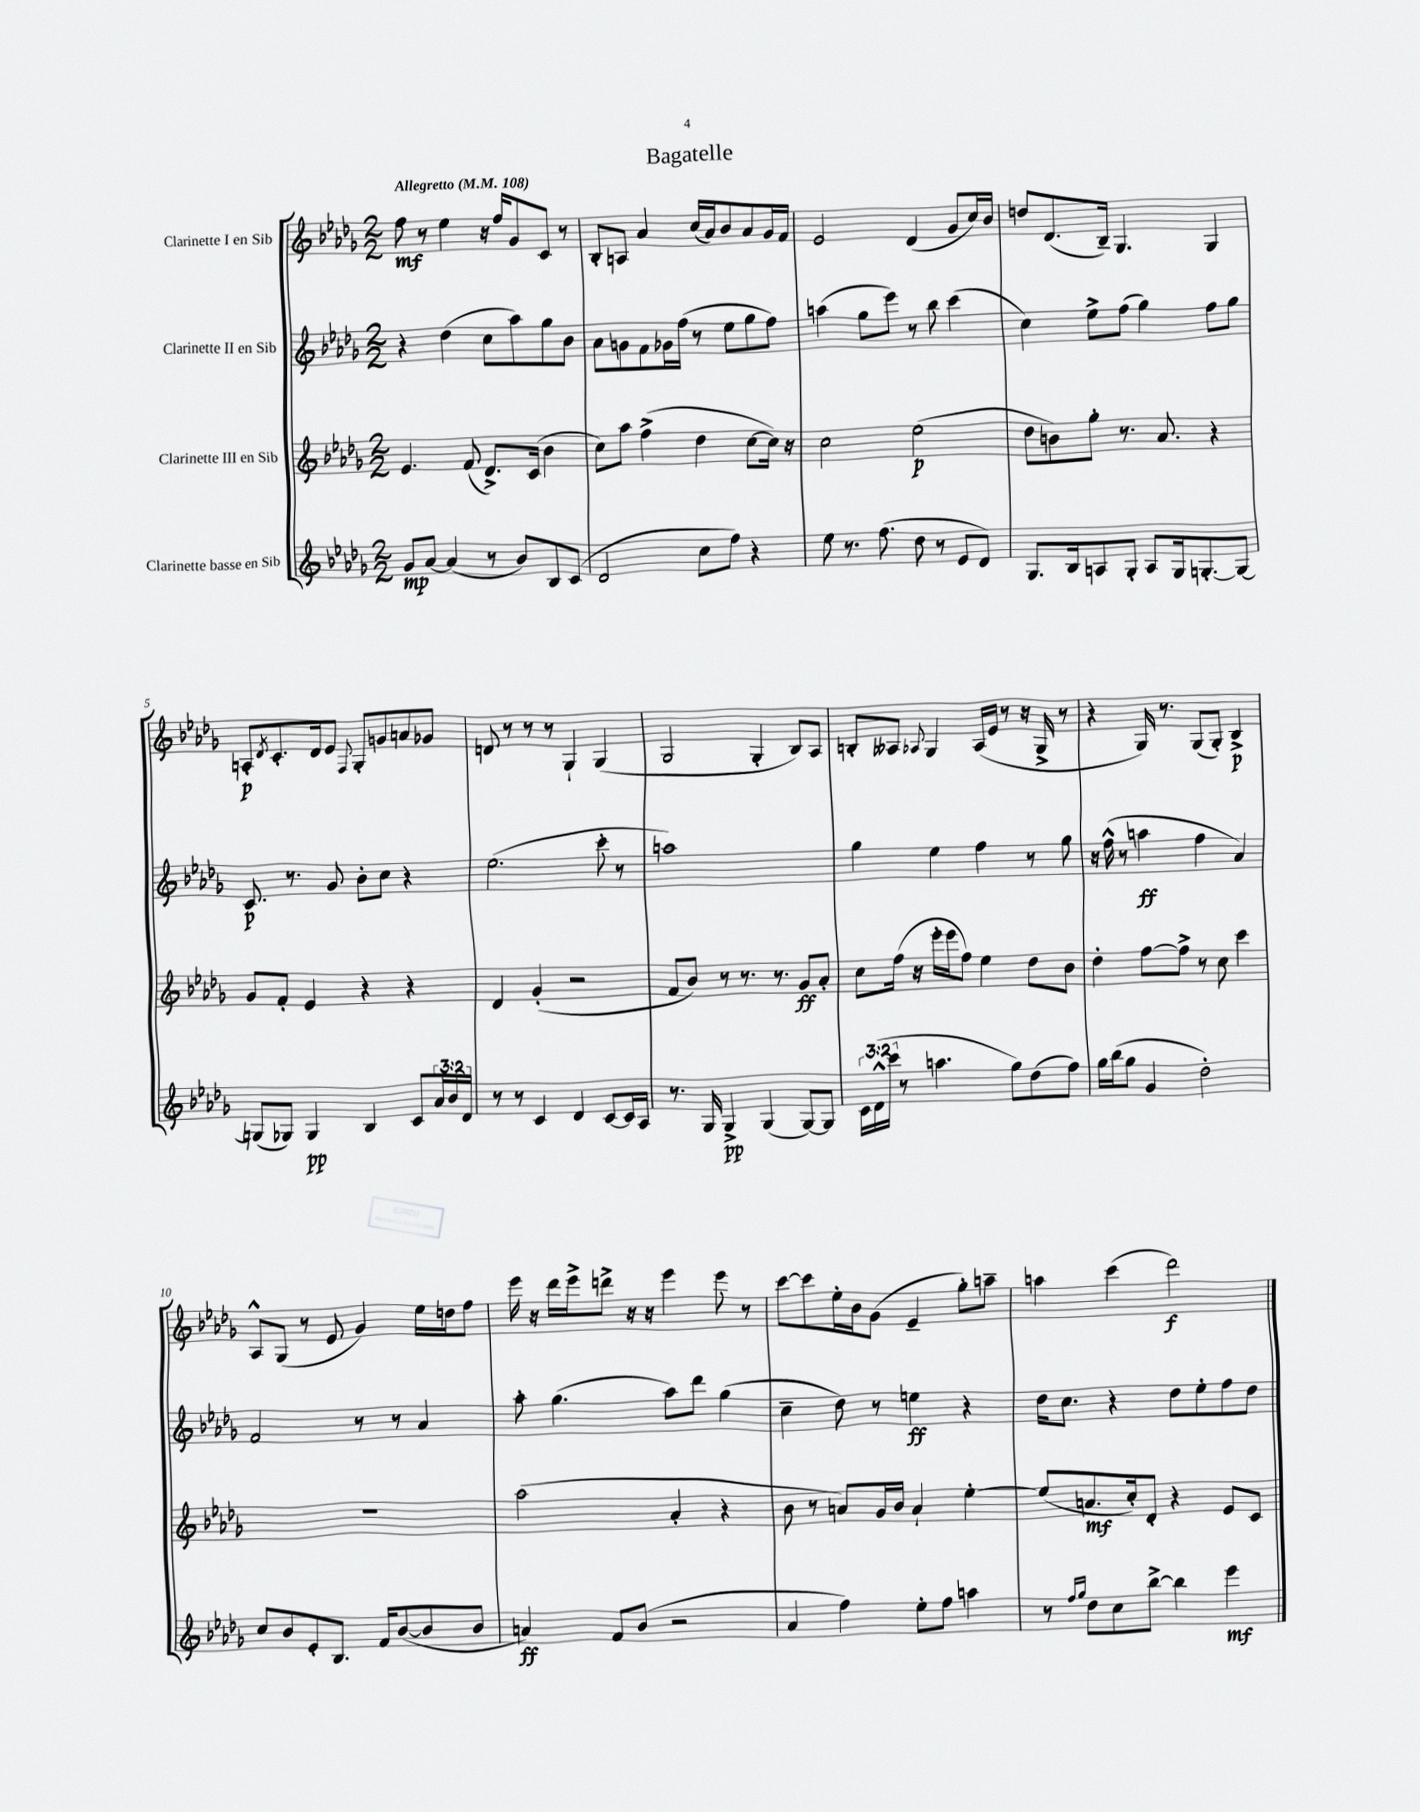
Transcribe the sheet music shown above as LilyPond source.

\header { title = "Bagatelle" }
<<
\new StaffGroup <<
\new Staff = "s0" \with { instrumentName = "Clarinette I en Sib" } {
    \clef treble \key des \major \numericTimeSignature \time 2/2 \tempo "Allegretto" 4 = 108
    f''8\mf r8 ees''4 r16 f''16 ges'8 c'8 r8 |
    bes8-. a8 aes'4 c''16( aes'16) bes'8 aes'8 ges'16 f'16 |
    ees'2 des'4( ges'8 c''16) bes'16 |
    d''8 des'8.( bes16--) ges4. ges4 |
    a8-.\p \acciaccatura { des'8 } c'8.-. des'16 ees'8 \appoggiatura { f8 } ges8-. g'8 a'8 ges'8 |
    d'8 r8 r8 r8 ges4-! ges4( |
    ges2 ges4-. bes8) aes8 |
    b8-. aeses8 \appoggiatura { aes8 } ges4 aes16( ees'16 r8 r16 ges16-> r8 |
    r4 ges16) r8. ges8( ges8-.) bes4->\p |
    aes8-^ ges8( r8 ees'8 ges'4) ees''16 d''16 f''8 |
    ees'''16 r16 des'''16 ees'''16-> d'''8-> r16 r16 ees'''4 ees'''8 r8 |
    c'''8~ c'''8 ees''16-. bes'16 ges'8( ees'4-- ges''8-.) a''8-- |
    a''4 c'''4( des'''2\f) \bar "|." |
}
\new Staff = "s1" \with { instrumentName = "Clarinette II en Sib" } {
    \clef treble \key des \major \numericTimeSignature \time 2/2
    r4 des''4( c''8 aes''8) ges''8 bes'8 |
    aes'8 g'8 f'8 ges'16 f''16( r8 ees''8 ges''8 f''8) |
    a''4( ges''8 ees'''8) r8 bes''8 c'''4( |
    c''4) ees''8-> f''8( ges''4) f''8 ges''8 |
    c'8.\p r8. ges'8 bes'8-. c''8 r4 |
    ees''2.( c'''8-. r8 |
    a''1) |
    ges''4 ees''4 f''4 r8 ges''8 |
    r16 f''16-^( r8 a''4\ff f''4 aes'4) |
    f'2 r8 r8 aes'4 |
    aes''8-. ges''4.( aes''8) des'''8 ges''4( |
    c''4-- des''8) r8 e''4\ff r4 |
    des''16 c''8. r4 des''8 ees''8-. f''8 des''8 \bar "|." |
}
\new Staff = "s2" \with { instrumentName = "Clarinette III en Sib" } {
    \clef treble \key des \major \numericTimeSignature \time 2/2
    ees'4. f'8( des'8.->) c'16( bes'4 |
    c''8) aes''8 f''4->( des''4 c''8~ c''16) r16 |
    c''2 ees''2\p( |
    des''8 b'8) ges''8-. r8. aes'8. r4 |
    ges'8 f'8-. ees'4 r4 r4 |
    des'4 ges'4-.( r2 |
    f'8 bes'8) r8 r8. r8. ges'8\ff aes'8-. |
    c''8 f''16( r16 ees'''16-. ees'''16 f''8) ees''4 des''8 bes'8 |
    des''4-. f''8~ f''8-> r8 c''8 c'''4 |
    R1 |
    aes''2( aes'4-. r4 |
    bes'8 r8 a'8) ges'16 bes'16 a'4-! ees''4~-. |
    ees''8( a'8.\mf c''16-.) des'8-. r4 ees'8 c'8 \bar "|." |
}
\new Staff = "s3" \with { instrumentName = "Clarinette basse en Sib" } {
    \clef treble \key des \major \numericTimeSignature \time 2/2 \override Staff.TupletNumber.text = #tuplet-number::calc-fraction-text
    ges'8\mp aes'8~ aes'4( r8 bes'8) bes8 c'8( |
    des'2 c''8 f''8) r4 |
    ees''8 r8. f''8.( des''8 r8 ees'8 des'8) |
    ges8. bes16 a8 ges8-. a8 ges16 g8.~-. g8~ |
    g8( ges8) ges4\pp bes4 c'8 \tuplet 3/2 { aes'16 bes'16 des'16 } |
    r8 r8 c'4 des'4 c'8~ c'16 aes16 |
    r8. ges16 ges4->\pp ges4( ges8~) ges8 |
    \tuplet 3/2 { c'16 des'16-^( c'''16 } r8 a''4. ges''8) des''8( f''8) |
    ges''16 bes''16( ges''8 ges'4 des''2-.) |
    c''8 bes'8 ees'8-. bes8. f'16 bes'8~( bes'8 bes'8 |
    a'4\ff) f'8 bes'8( r2 |
    aes'4 f''4) ees''8-. f''8 a''4 |
    r8 \grace { f''16 ges''16 } des''8 c''8 bes''8~-> bes''4 ees'''4\mf \bar "|." |
}
>>
>>
